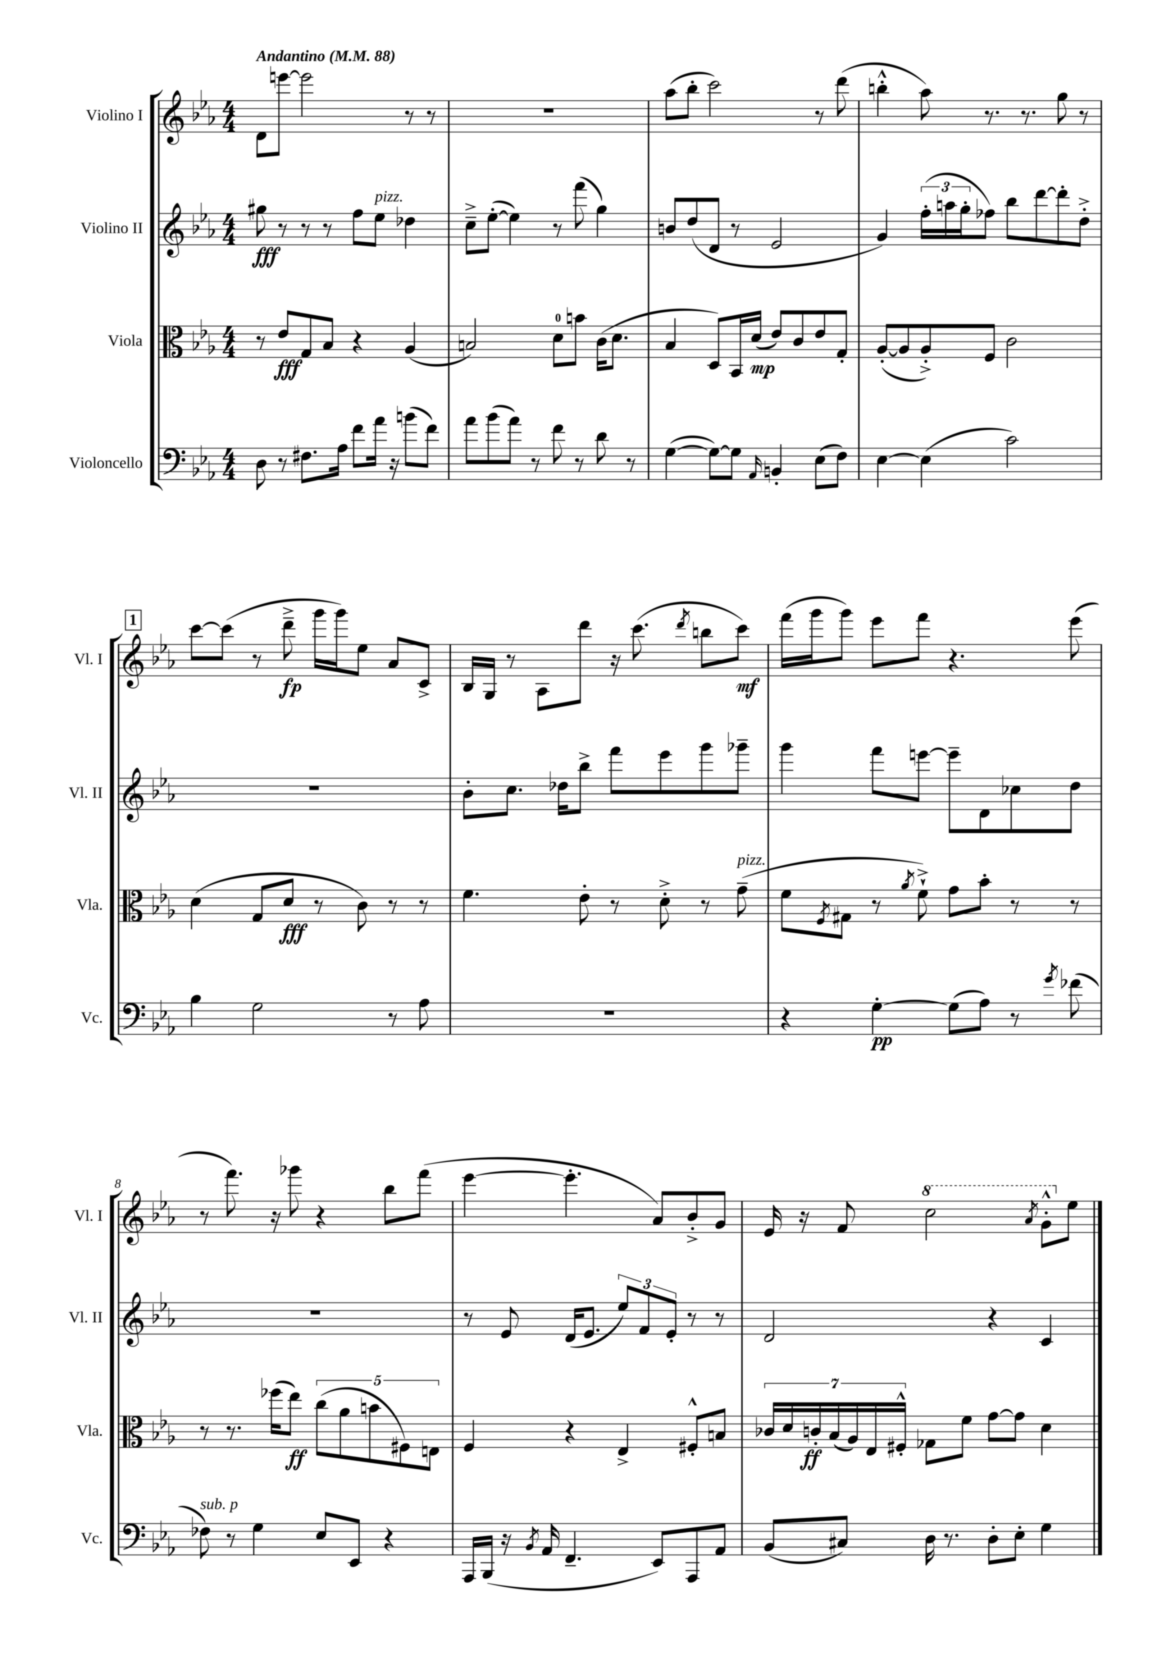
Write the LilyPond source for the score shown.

<<
\new StaffGroup <<
\new Staff = "s0" \with { instrumentName = "Violino I" shortInstrumentName = "Vl. I" } {
    \clef treble \key ees \major \numericTimeSignature \time 4/4 \tempo "Andantino" 4 = 88
    d'8 e'''8~ e'''2 r8 r8 |
    R1 |
    aes''8( bes''8-. c'''2) r8 d'''8( |
    b''4-.-^ aes''8) r8. r8. g''8 r8 |
    \mark \markup { \box "1" } c'''8~ c'''8( r8 d'''8--->\fp g'''16 g'''16) ees''8 aes'8 c'8-> |
    bes16 g16 r8 aes8 d'''8 r16 c'''8.( \acciaccatura { d'''8 } b''8 c'''8\mf) |
    f'''16( g'''16 g'''8) ees'''8 f'''8 r4. ees'''8( |
    r8 f'''8.) r16 ges'''8 r4 bes''8 f'''8( |
    ees'''4~ ees'''4.-. aes'8) bes'8-.-> g'8 |
    ees'16 r16 f'8 \ottava #1 c'''2 \acciaccatura { aes''8 } g''8-.-^ \ottava #0 ees''8 \bar "|." |
}
\new Staff = "s1" \with { instrumentName = "Violino II" shortInstrumentName = "Vl. II" } {
    \clef treble \key ees \major \numericTimeSignature \time 4/4
    gis''8\fff r8 r8 r8 f''8 ees''8^\markup { \italic "pizz." } des''4 |
    c''8---> ees''8~-.( ees''4) r8 f'''8( g''4) |
    b'8 d''8( d'8 r8 ees'2 |
    g'4) \tuplet 3/2 { f''16-.( a''16 g''16-. } fes''8) bes''8 d'''8~ d'''8-. d''8-.-> |
    \mark \markup { \box "1" } R1 |
    bes'8-. c''8. des''16 bes''8-> f'''8 ees'''8 g'''8 ges'''8-- |
    g'''4 f'''8 e'''8~ e'''8-- d'8 ces''8 d''8 |
    R1 |
    r8 ees'8 d'16( ees'8. \tuplet 3/2 { ees''8) f'8 ees'8-. } r8 r8 |
    d'2 r4 c'4 \bar "|." |
}
\new Staff = "s2" \with { instrumentName = "Viola" shortInstrumentName = "Vla." } {
    \clef alto \key ees \major \numericTimeSignature \time 4/4
    r8 ees'8\fff g8 bes8 r4 aes4( |
    b2) d'8-0 b'8 c'16( d'8. |
    bes4 d8) bes,16 d'16\mp( ees'8) c'8 ees'8 g8-. |
    aes8~-.( aes8 aes8-.->) f8 c'2 |
    \mark \markup { \box "1" } d'4( g8 d'8\fff r8 c'8) r8 r8 |
    f'4. ees'8-. r8 d'8-.-> r8 g'8--^\markup { \italic "pizz." }( |
    f'8 \acciaccatura { f8 } gis8 r8 \acciaccatura { aes'8 } f'8-!->) g'8 bes'8-. r8 r8 |
    r8 r8. fes''16( ees''8\ff) \tuplet 5/4 { c''8( aes'8 b'8 fis8) e8 } |
    f4 r4 ees4-> fis8-.-^ b8 |
    \tuplet 7/4 { ces'16 d'16 c'16-.\ff bes16( aes16) ees16 fis16-.-^ } ges8 f'8 g'8~ g'8 d'4 \bar "|." |
}
\new Staff = "s3" \with { instrumentName = "Violoncello" shortInstrumentName = "Vc." } {
    \clef bass \key ees \major \numericTimeSignature \time 4/4
    d8 r8 fis8. aes16 f'8 aes'16 r16 b'8( f'8) |
    aes'8 bes'8( aes'8) r8 f'8 r8 d'8 r8 |
    g4~( g8~) g8 \grace { aes,16 } b,4-. ees8( f8) |
    ees4~ ees4( c'2) |
    \mark \markup { \box "1" } bes4 g2 r8 aes8 |
    R1 |
    r4 g4~-.\pp g8( aes8) r8 \acciaccatura { g'8 } fes'8( |
    fes8^\markup { \italic "sub. p" }) r8 g4 ees8 ees,8 r4 |
    aes,,16 bes,,16( r16 \acciaccatura { bes,8 } aes,16 f,4.-- ees,8) aes,,8 aes,8 |
    bes,8( cis8) d16 r8. d8-. ees8-. g4 \bar "|." |
}
>>
>>
